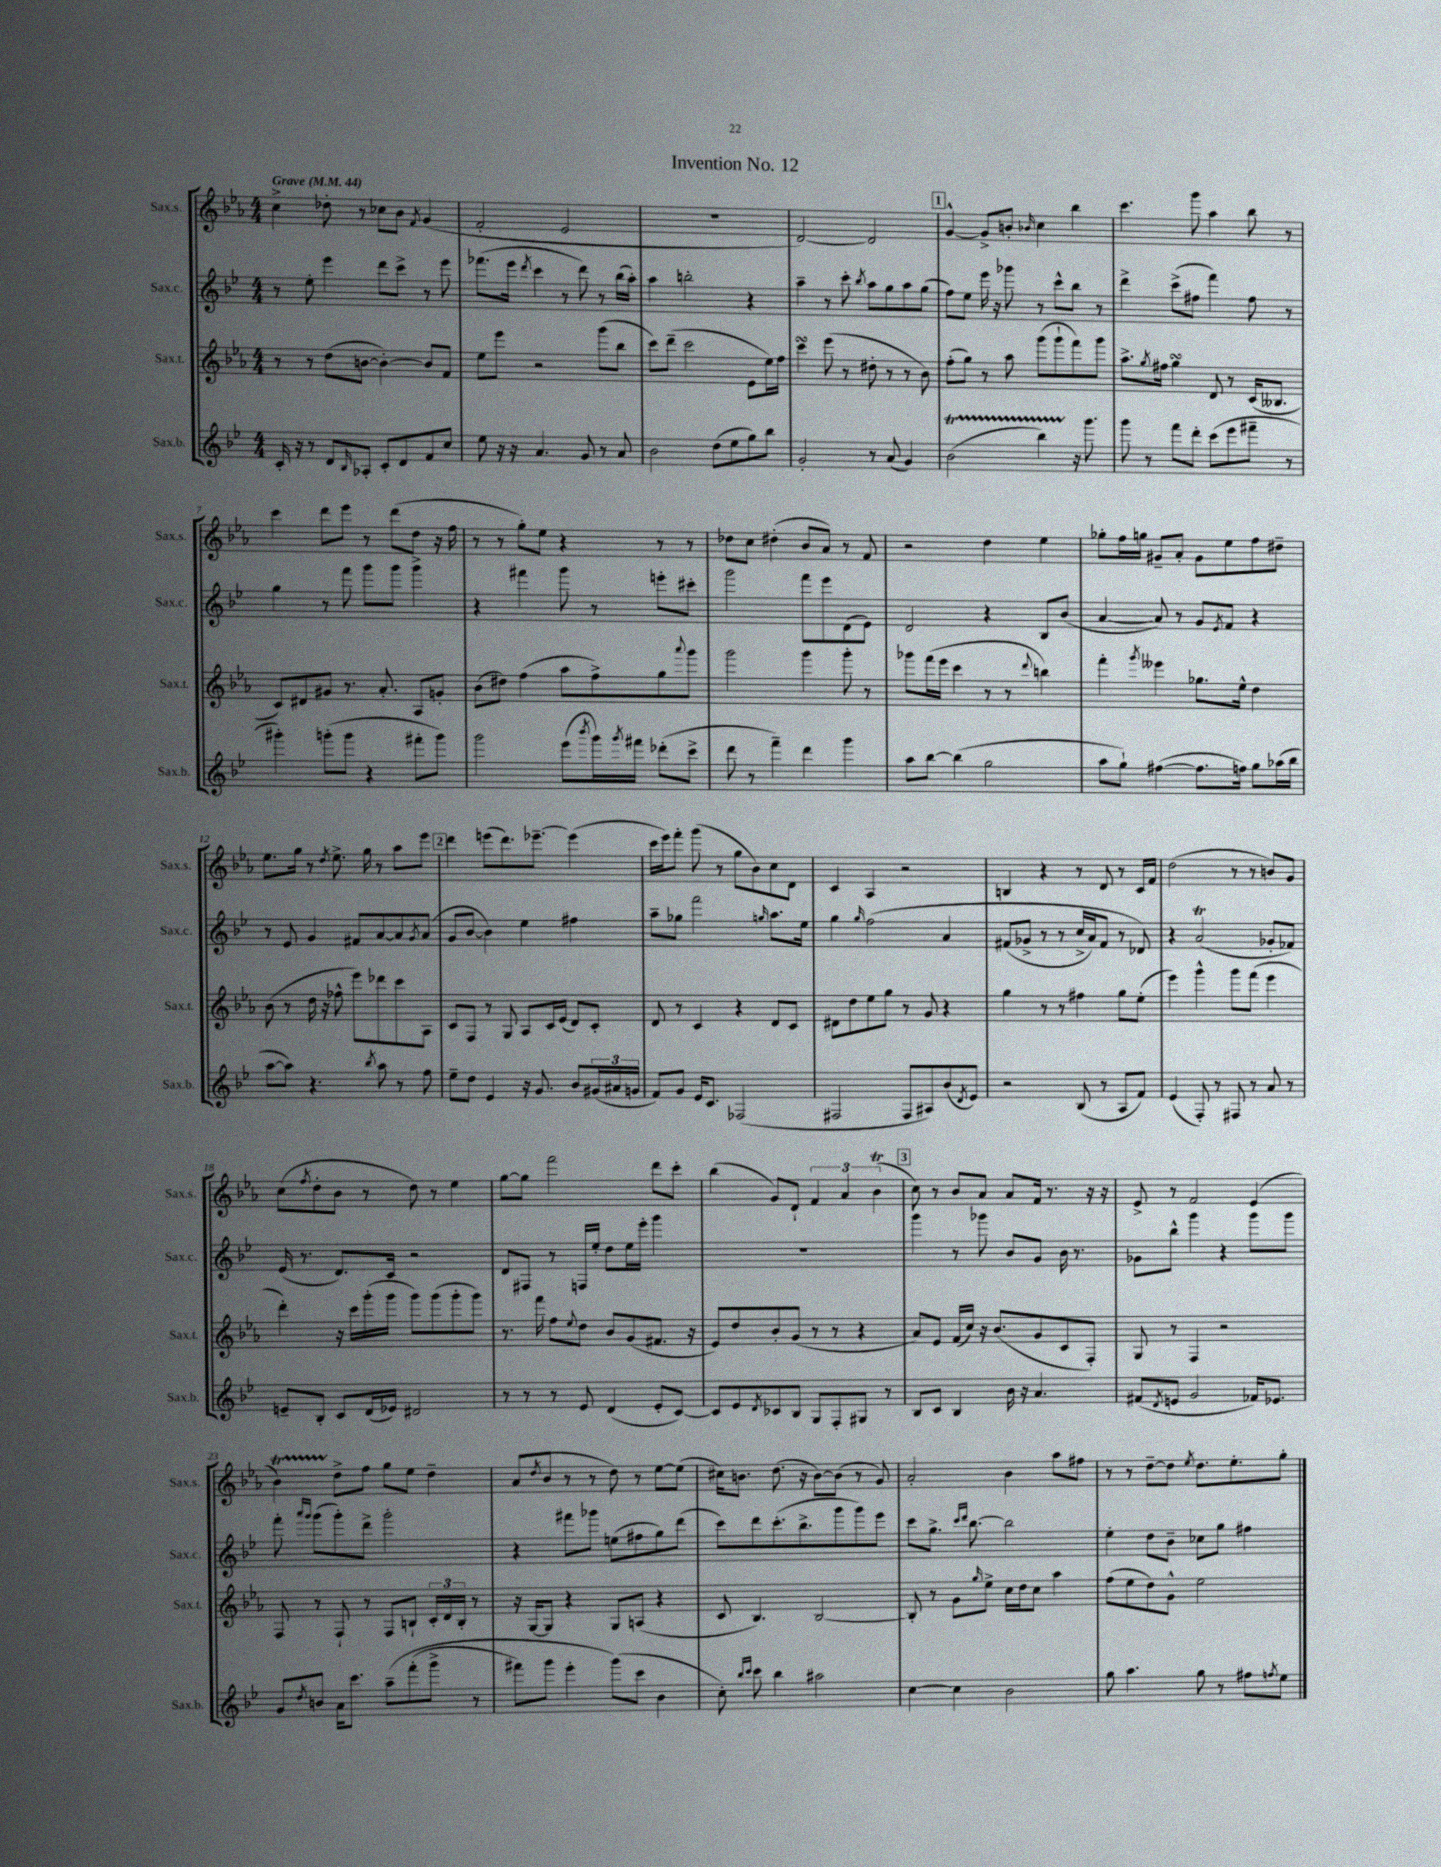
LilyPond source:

\header { title = "Invention No. 12" }
<<
\new StaffGroup <<
\new Staff = "s0" \with { instrumentName = "Sax.s." shortInstrumentName = "Sax.s." } {
    \clef treble \key ees \major \numericTimeSignature \time 4/4 \tempo "Grave" 4 = 44
    c''4-> des''8-. r8 ces''8 bes'8 \acciaccatura { f'8 } g'4( |
    f'2-. ees'2 |
    R1 |
    d'2~) d'2 |
    \mark \markup { \box "1" } g'4~-^ g'8-> b'8-. \grace { bes'16 } c''4 bes''4 |
    c'''4. g'''8 aes''4 bes''8 r8 |
    c'''4 d'''8 ees'''8 r8 d'''8( d''8 r16 f''16 |
    r8 r8 g''8-.) ees''8 r4 r8 r8 |
    des''8 c''8 dis''4-.( bes'8 aes'8) r8 f'8 |
    r2 d''4 ees''4 |
    ges''8-. f''16 g''16 gis'8-- aes'8-. gis'8 ees''8 f''8 dis''8-- |
    ees''8. g''16 r8 \acciaccatura { d''8 } ees''8.-> g''16 r8 aes''8 ees'''8 |
    \mark \markup { \box "2" } d'''4 e'''8( d'''8.) ees'''8.~-- ees'''4( |
    c'''16 ees'''16) f'''8-. g'''8( r8 g''8 bes'8) c''8 d'8 |
    c'4 aes4 r2 |
    b4 r4 r8 d'8 r8 c'16 f'16 |
    d''2( r8 r8 b'8) g'8 |
    c''8( \acciaccatura { f''8 } d''8-. bes'8 r8 d''8) r8 ees''4 |
    g''8~ g''8 f'''2 d'''8 c'''8-. |
    bes''4( g'8) d'8-! \tuplet 3/2 { f'4 aes'4 bes'4\trill( } |
    \mark \markup { \box "3" } c''8) r8 bes'8 aes'8 aes'8 f'16 r8. r16 r16 |
    ees'8-> r8 f'2 ees'4( |
    bes'4\startTrillSpan) d''8->\stopTrillSpan f''8 g''8 ees''8 d''4-- |
    aes'8( \acciaccatura { d''8 } bes'8 r8 r8 d''8) r8 ees''8~ ees''8( |
    cis''16) b'8. d''8.( r16 b'8~) b'8( r8 g'8) |
    aes'2-. bes'4 aes''8 fis''8 |
    r8 r8 d''8~-- d''8 \acciaccatura { ees''8 } d''8. ees''8.-. g''8-. \bar "|." |
}
\new Staff = "s1" \with { instrumentName = "Sax.c." shortInstrumentName = "Sax.c." } {
    \clef treble \key bes \major \numericTimeSignature \time 4/4
    r8 ees''8-. ees'''4 d'''8 c'''8-> r8 ees'''8 |
    fes'''8.( ees'''16 \acciaccatura { d'''8 } c'''4 r8 d'''8) r8 bes''16( a''16-.) |
    a''4 b''2-. r4 |
    a''4-- r8 c'''8-. \acciaccatura { bes''8 } a''8 g''8 a''8 g''8( |
    \mark \markup { \box "1" } f''8) ees''8 ees'''16 r16 ges'''8 r8 c'''8-^ bes''8 r8 |
    d'''4-> c'''8->( fis''8 f'''4) fis''8 r8 |
    g''4 r8 f'''8 g'''8 g'''8 g'''4-> |
    r4 fis'''4 g'''8 r8 e'''8-. cis'''8-. |
    g'''2 f'''8 ees'''8 d'8( ees'8) |
    d'2 r4 bes8 bes'8( |
    a'4~ a'8) r8 g'8 \acciaccatura { ees'8 } f'8 r4 |
    r8 ees'8 g'4 fis'8 a'8~ a'8 \acciaccatura { g'8 } a'8( |
    \mark \markup { \box "2" } g'8 bes'8~ bes'4) ees''4 fis''4 |
    a''8-- ges''8 f'''2 \grace { g''16 } a''8. ees''16 |
    g''4 \grace { g''16 } f''2\( a'4 |
    fis'8( ges'8-> r8 r8 c''16-> a'16) fis'8 r8 des'8\) |
    r4 a'2\trill( ges'8-. fes'8) |
    ees'16( r8. d'8.) c'16 r2 |
    d'8 fis8 r8 f16 ees''16-. d''8 ees''16 ees'''16-. g'''4 |
    R1 |
    \mark \markup { \box "3" } g'''4 r8 ges'''8 bes'8 g'8 bes'16 r8. |
    ges'8 bes''8-^ g'''4 r4 g'''8 g'''8 |
    f'''8-. \grace { a'''16 g'''16 } g'''8( g'''8-.) d'''8-> g'''2-. |
    r4 fis'''8 ges'''8 e''8( fis''8 g''8) d'''8( |
    c'''8) d'''8 c'''8.-.( bes''8.-> g'''8 g'''8) ees'''8 |
    c'''8 g''8.-> \grace { c'''16 d'''16 } bes''8.~ bes''2 |
    ees''4-. d''8 bes'8-- ces''8 g''8 fis''4 \bar "|." |
}
\new Staff = "s2" \with { instrumentName = "Sax.t." shortInstrumentName = "Sax.t." } {
    \clef treble \key ees \major \numericTimeSignature \time 4/4
    r8 r8 d''8( b'8~ b'4~-.) b'8 f'8 |
    ees''8 ees'''8 r2 g'''8( bes''8 |
    c'''8) d'''8--( c'''2 ees'8 ees''16) f''16 |
    c'''4\turn ees'''8( r8 dis''8-. r8 r8 bes'8) |
    \mark \markup { \box "1" } f''8-.( g''8) r8 aes''8 g'''8( g'''8-! f'''8) g'''8 |
    aes''8.-> \acciaccatura { g''8 } fis''16 g''4\turn d'8 r8 c'16( beses8. |
    c'8) dis'8 gis'8 r8. aes'8.-. aes8 g'8-. |
    bes'8( dis''8) f''4( aes''8 f''8->) g''8 \appoggiatura { aes'''8 } g'''8 |
    g'''2 g'''4 g'''8-. r8 |
    ges'''8 f'''16( ees'''16 c'''4 r8 r8 \appoggiatura { d'''8 } b''4) |
    f'''4-. \acciaccatura { g'''8 } eeses'''4 ges''8. ees''16-^ d''4 |
    bes'8( r8 d''16 r16 fes''8-^ ees'''8) des'''8 c'''8 aes8 |
    \mark \markup { \box "2" } c'8 f8 r8 g8 aes8 c'16 ees'16( d'8) c'8-. |
    d'8 r8 c'4 r4 d'8 c'8 |
    dis'8 d''8 ees''8 g''8 r8 g'8 r4 |
    g''4 r8 r8 fis''4 g''8 ees''8-.( |
    ees'''4) g'''4-^ g'''8 f'''8( ees'''4 |
    d'''4-.) r16 c'''16 g'''16-.( g'''16 g'''8) g'''8( g'''8-. g'''8) |
    r8. f'''16 f''8 \appoggiatura { ees''8 } d''8 bes'8 g'8( fis'8. r16 |
    ees'8) d''8 bes'8-. g'8( r8 r8 r4 |
    \mark \markup { \box "3" } aes'8) ees'8 f'16( c''16) r16 bes'8.( g'8 c'8 f8-.) |
    g8 r8 f4 r2 |
    f8 r8 f8-! r8 f8 b8-! \tuplet 3/2 { c'16-. d'16 b16-. } r8 |
    r16 g16~ g8 r4 g8 a8( r4 |
    c'8 bes4.) bes2~ |
    bes8-. r8 g'8 \grace { g''16 } ees''8-> c''16 d''16 c''8 aes''4 |
    f''8( ees''8 d''8) g'8-^ ees''2 \bar "|." |
}
\new Staff = "s3" \with { instrumentName = "Sax.b." shortInstrumentName = "Sax.b." } {
    \clef treble \key bes \major \numericTimeSignature \time 4/4
    c'16-. r16 r8 d'8 \grace { bes16 } aes8-. c'8-. d'8 f'8 c''8 |
    ees''8 r16 r16 a'4. g'8 r8 a'8 |
    bes'2 d''8( ees''8 g''8) bes''8 |
    g'2-. r8 a'8( g'4) |
    \mark \markup { \box "1" } bes'2\startTrillSpan( bes''4) r16\stopTrillSpan g'''8. |
    g'''8 r8 f'''8 d'''8-. c'''8( ees'''8 fis'''8-- r8 |
    gis'''4-.) g'''8-.( g'''8 r4 fis'''8-. g'''8) |
    g'''2 ees'''8( \acciaccatura { bes'''8 } g'''16) \acciaccatura { g'''8 } fis'''16 des'''8-.( c'''8-> |
    d'''8 r8 f'''4--) d'''4 g'''4 |
    a''8 bes''8~ bes''4( g''2 |
    a''8 g''8-!) fis''4~( fis''8. f''16) g''8 aes''16( bes''16 |
    a''8~ a''8) r4. \acciaccatura { bes''8 } a''8 r8 f''8 |
    \mark \markup { \box "2" } ees''8-- d''8 ees'4 r16 g'8. bes'8 \tuplet 3/2 { gis'16( ais'16 g'16 } |
    f'8) g'8 ees'16 c'8. fes2( |
    fis2 fis8 ais8) bes'8( \acciaccatura { d'8 } ees'8) |
    r2 bes8( r8 a8 f'8) |
    ees'4( f8-.) r8 fis8 r8 a'8 r8 |
    e'8-- bes8-. c'8 d'16( ees'16) dis'2 |
    r8 r8 r8 ees'8 d'4( ees'8-. c'8~) |
    c'8 ees'8 \acciaccatura { d'8 } ces'8 bes8 g8 f8-. gis8 r8 |
    \mark \markup { \box "3" } bes8 c'8 bes4 bes'16 r16 a'4. |
    fis'8( \acciaccatura { d'8 } e'8 g'2 fes'16) ees'8. |
    g'8 \acciaccatura { d''8 } b'8 a'16 c'''8. a''8--\( f'''8-.( g'''8-> r8 |
    fis'''8) g'''8 ees'''4-. g'''8(\) c'''8 bes'4 |
    c''8-.) \grace { bes''16 c'''16 } c'''8 bes''4 ais''2 |
    c''4~ c''4 bes'2 |
    g''8 a''4. g''8 r8 fis''8 \acciaccatura { f''8 } ees''8 \bar "|." |
}
>>
>>
